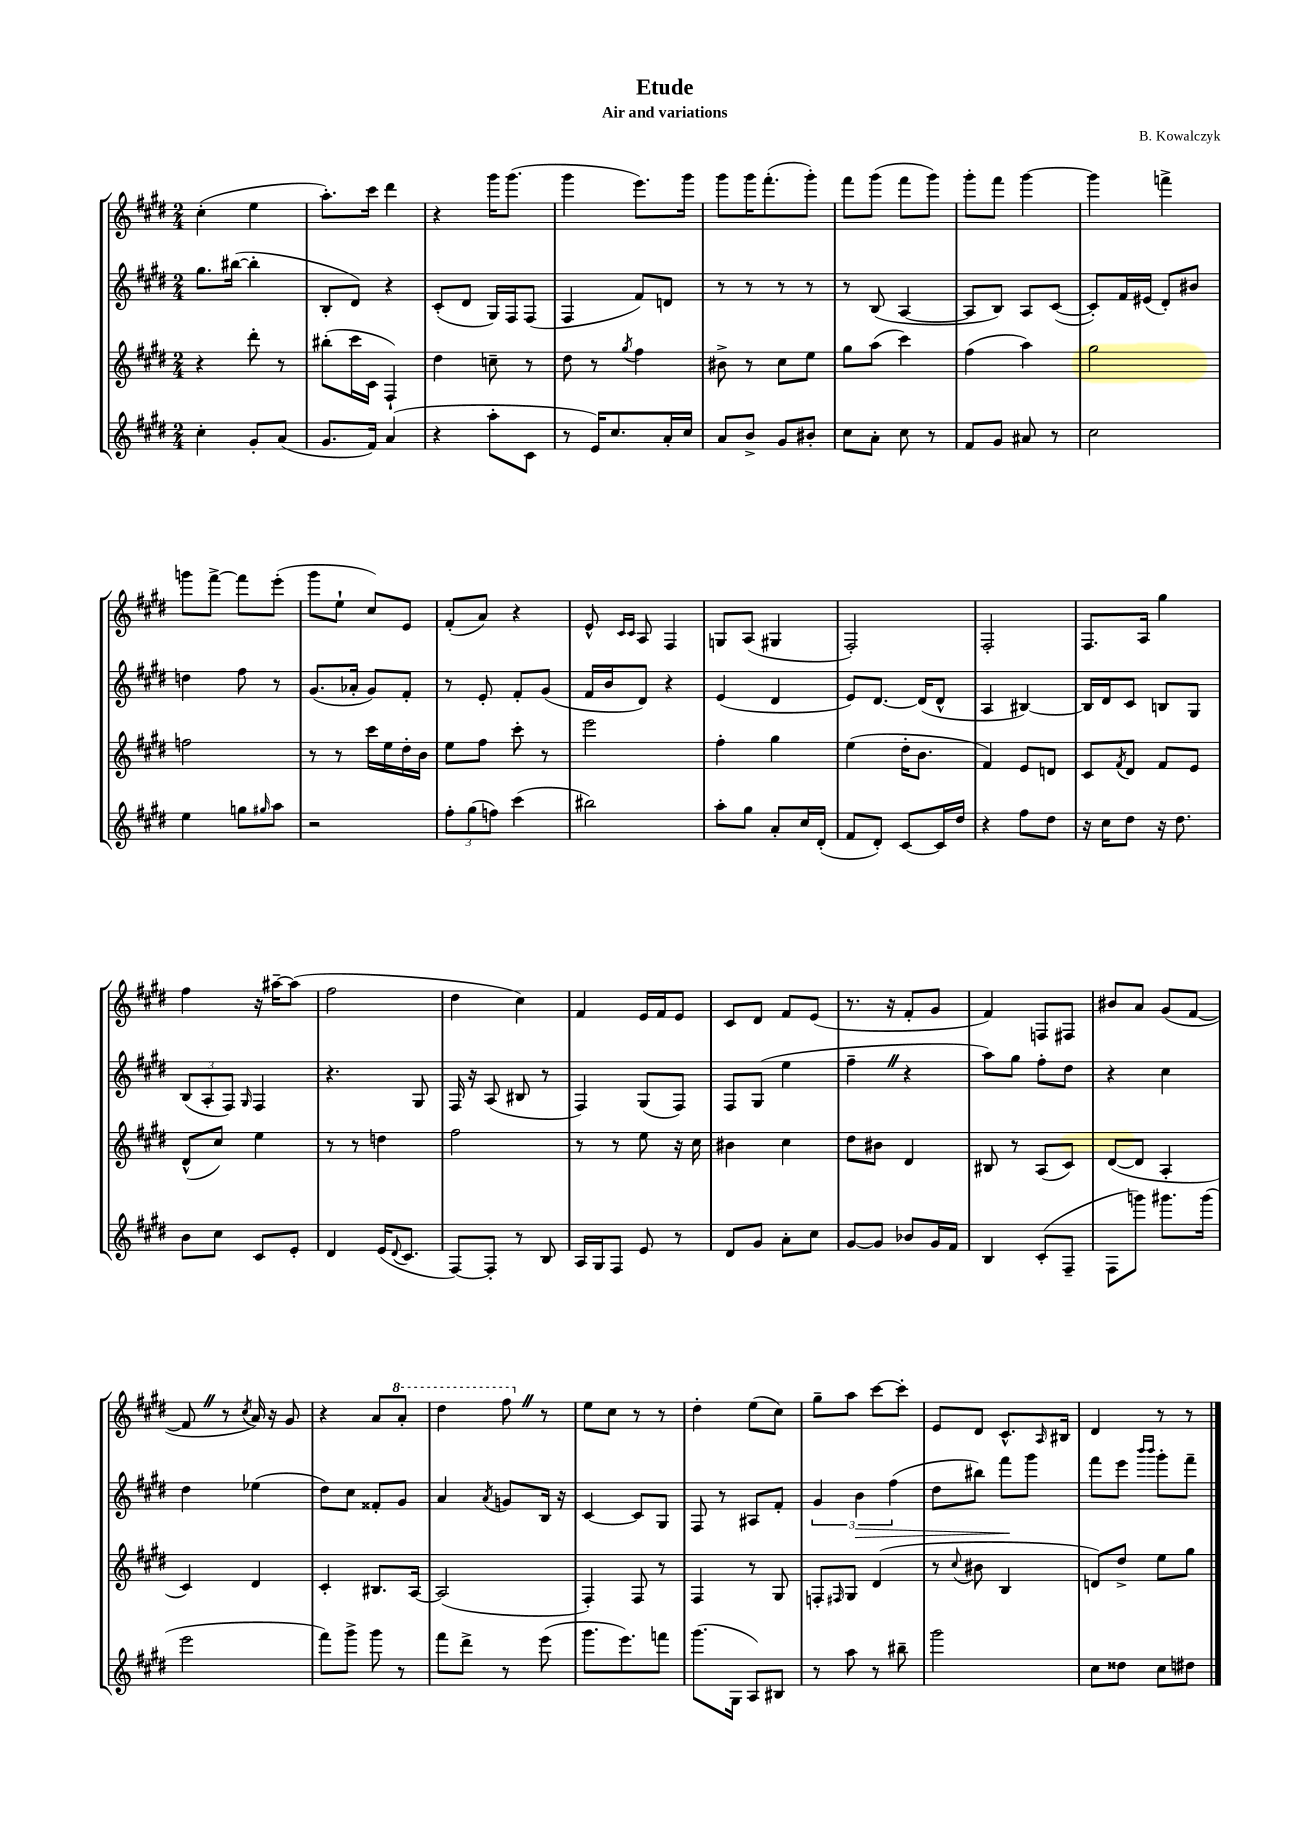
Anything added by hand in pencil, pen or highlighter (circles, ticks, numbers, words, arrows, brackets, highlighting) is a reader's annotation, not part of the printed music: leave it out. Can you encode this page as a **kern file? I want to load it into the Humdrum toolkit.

**kern	**kern	**kern	**kern
*staff4	*staff3	*staff2	*staff1
*clefG2	*clefG2	*clefG2	*clefG2
*k[f#c#g#d#]	*k[f#c#g#d#]	*k[f#c#g#d#]	*k[f#c#g#d#]
*M2/4	*M2/4	*M2/4	*M2/4
4cc#'\	4r	8.gg#\L	(4cc#'\
.	.	([16bb#\Jk	.
8g#'/L	8ddd#'\	4bb#'\]	4ee\
(8a/J	8r	.	.
=	=	=	=
8.g#/L	(8bb#'\L	8B'/L	8.aa'\L)
.	16ccc#\L	8d#/J)	.
16f#/Jk)	16c#\JJ	.	16ccc#\Jk
(4a/	4F#`/)	4r	4ddd#\
=	=	=	=
4r	4dd#\	(8c#'/L	4r
.	.	8d#/J	.
8aa'\L	8cc~\	16G#/LL)	16ggg#\LK
.	.	16F#/J	(8.ggg#\J
8c#\J	8r	(8F#/J	.
=	=	=	=
8r	8dd#\	4F#/	4ggg#\
16e/LK)	8r	.	.
8.cc#/	.	.	.
.	8qgg#/	.	.
.	4ff#\	8f#/L)	8.eee\L)
16a'/L	.	8d/J	.
16cc#/JJ	.	.	16ggg#\Jk
=	=	=	=
8a/L	8b#^\	8r	8ggg#\L
8b^/J	8r	8r	16ggg#\K
.	.	.	(8.fff#'\
8g#/L	8cc#\L	8r	.
8b#'/J	8ee\J	8r	8ggg#'\J)
=	=	=	=
8cc#\L	8gg#\L	8r	8fff#\L
8a'\J	(8aa\J	(8B/	(8ggg#\J
8cc#\	4ccc#\)	[4A/	8fff#\L
8r	.	.	8ggg#\J)
=	=	=	=
8f#/L	(4ff#\	8A/]L	8ggg#'\L
8g#/J	.	8B/J)	8fff#\J
8a#/	4aa\)	8A/L	[4ggg#\
8r	.	([8c#/J	.
=	=	=	=
2cc#\	2gg#\	8c#'/]L)	4ggg#\]
.	.	16f#/L	.
.	.	(16e#/JJ	.
.	.	8d#'/L)	4fff^\
.	.	8b#/J	.
=	=	=	=
4ee\	2ff\	4dd\	8ggg\L
.	.	.	[8fff#^\J
8gg\L	.	8ff#\	8fff#\]L
16qqgg#/	.	.	.
8aa\J	.	8r	(8eee'\J
=	=	=	=
2r	8r	(8.g#/L	8ggg#\L
.	8r	.	8ee`\J
.	.	16a-'/Jk	.
.	16ccc#\LL	8g#/L)	8cc#/L)
.	16ee\	.	.
.	16dd#'\	8f#'/J	8e/J
.	16b\JJ	.	.
=	=	=	=
12ff#'\L	8ee\L	8r	(8f#'/L
(12gg#\	.	.	.
.	8ff#\J	8e'/	8a/J)
12ff\J)	.	.	.
(4ccc#\	8ccc#'\	8f#'/L	4r
.	8r	(8g#/J	.
=	=	=	=
2bb#\)	2eee\	16f#/LL	8e^^/
.	.	16b/J	.
.	.	.	16qqc#/LL
.	.	.	16qqc#/JJ
.	.	8d#/J)	8A/
.	.	4r	4F#/
=	=	=	=
8aa'\L	4ff#'\	(4e/	8G/L
8gg#\J	.	.	(8A/J
8a'/L	4gg#\	4d#/	4G#/
16cc#/L	.	.	.
(16d#'/JJ	.	.	.
=	=	=	=
8f#/L	(4ee\	8e/L)	2F#'/)
8d#'/J)	.	[8.d#/J	.
[8c#/L	16dd#'\LK	.	.
.	8.b\J	(16d#/]LK	.
16c#/]L	.	8d#^^/J	.
16dd#/JJ	.	.	.
=	=	=	=
4r	4f#/)	4A/	2F#'/
8ff#\L	8e/L	[4B#/)	.
8dd#\J	8d/J	.	.
=	=	=	=
16r	8c#/L	16B#/]LL	8.F#/L
16cc#\LK	.	16d#/J	.
.	8qf#/	.	.
8dd#\J	8d#/J	8c#/J	.
.	.	.	16A/Jk
16r	8f#/L	8B/L	4gg#\
8.dd#\	.	.	.
.	8e/J	8G#/J	.
=	=	=	=
8b\L	(8d#^^/L	(12B/L	4ff#\
.	.	12A'/	.
8cc#\J	8cc#/J)	.	.
.	.	12F#/J)	.
.	.	16qqG#/	.
8c#/L	4ee\	4F#/	16r
.	.	.	[16aa#~\LK
8e'/J	.	.	(8aa#\]J
=	=	=	=
4d#/	8r	4.r	2ff#\
.	8r	.	.
(16e/LK	4dd\	.	.
8qqd#/	.	.	.
8.c#/J	.	.	.
.	.	8G#/	.
=	=	=	=
[8F#/L)	2ff#\	16F#/	4dd#\
.	.	16r	.
8F#'/]J	.	(8A/	.
8r	.	8B#/	4cc#\)
8B/	.	8r	.
=	=	=	=
16A/LL	8r	4F#/)	4f#/
16G#/J	.	.	.
8F#/J	8r	.	.
8e/	8ee\	(8G#/L	16e/LL
.	.	.	16f#/J
8r	16r	8F#/J)	8e/J
.	16cc#\	.	.
=	=	=	=
8d#/L	4b#\	8F#/L	8c#/L
8g#/J	.	(8G#/J	8d#/J
8a'\L	4cc#\	4ee\	8f#/L
8cc#\J	.	.	(8e/J
=	=	=	=
[8g#/L	8dd#\L	4ff#~\	8.r
8g#/]J	8b#\J	.	.
.	.	.	16r
8b-/L	4d#/	4r	8f#'/L
16g#/L	.	.	8g#/J
16f#/JJ	.	.	.
=	=	=	=
4B/	8B#/	8aa\L)	4f#/)
.	8r	8gg#\J	.
(8c#'/L	(8A/L	8ff#'\L	8F/L
8F#~/J	8c#/J)	8dd#\J	8F#/J
=	=	=	=
8F#\L	([8d#/L	4r	8b#/L
8ggg\J)	8d#/]J	.	8a/J
8.ggg#\L	4A'/	4cc#\	(8g#/L
.	.	.	[8f#/J
(16ggg#\Jk	.	.	.
=	=	=	=
2eee\	4c#/)	4dd#\	8f#/]
.	.	.	8r
.	.	.	8qcc#/
.	4d#/	(4ee-\	16a/)
.	.	.	16r
.	.	.	8g#/
=	=	=	=
8fff#\L)	4c#'/	8dd#\L)	4r
8ggg#^\J	.	8cc#\J	.
8ggg#\	8.B#/L	8f##'/L	8a/L
8r	.	8g#/J	8aa'/J
.	[16A/Jk	.	.
=	=	=	=
8fff#\L	(2A/]	4a/	4ddd#\
8ddd#^\J	.	.	.
.	.	8qa/	.
8r	.	8g/L	8fff#\
(8eee\	.	16B/Jk	8r
.	.	16r	.
=	=	=	=
8.ggg#\L	4F#'/)	[4c#/	8ee\L
.	.	.	8cc#\J
8.eee\)	.	.	.
.	8F#/	8c#/]L	8r
8fff\J	8r	8G#/J	8r
=	=	=	=
(8.ggg#\L	4F#/	8F#/	4dd#'\
.	.	8r	.
16G#\Jk	.	.	.
8A/L)	8r	8A#/L	(8ee\L
8B#/J	8G#/	8f#'/J	8cc#\J)
=	=	=	=
8r	8F'/L	6g#/	8gg#~\L
.	16qqF#/	.	.
8aa\	8G#/J	.	8aa\J
.	.	6b\	.
8r	(4d#/	.	[8ccc#\L
.	.	(6ff#\	.
8bb#~\	.	.	8ccc#'\]J
=	=	=	=
2ggg#\	8r	8dd#\L	8e/L
.	8qqcc#/	.	.
.	8b#\	8bb#\J)	8d#/J
.	4B/	8fff#\L	8.c#^^/L
.	.	8ggg#\J	.
.	.	.	16qqA/
.	.	.	16B#/Jk
=	=	=	=
8cc#\L	8d/L)	8fff#\L	4d#/
8dd##\J	8dd#^/J	8eee\J	.
.	.	16qqbbb/LL	.
.	.	16qqbbb/JJ	.
8cc#\L	8ee\L	8ggg#'\L	8r
8dd#\J	8gg#\J	8fff#~\J	8r
==	==	==	==
*-	*-	*-	*-
